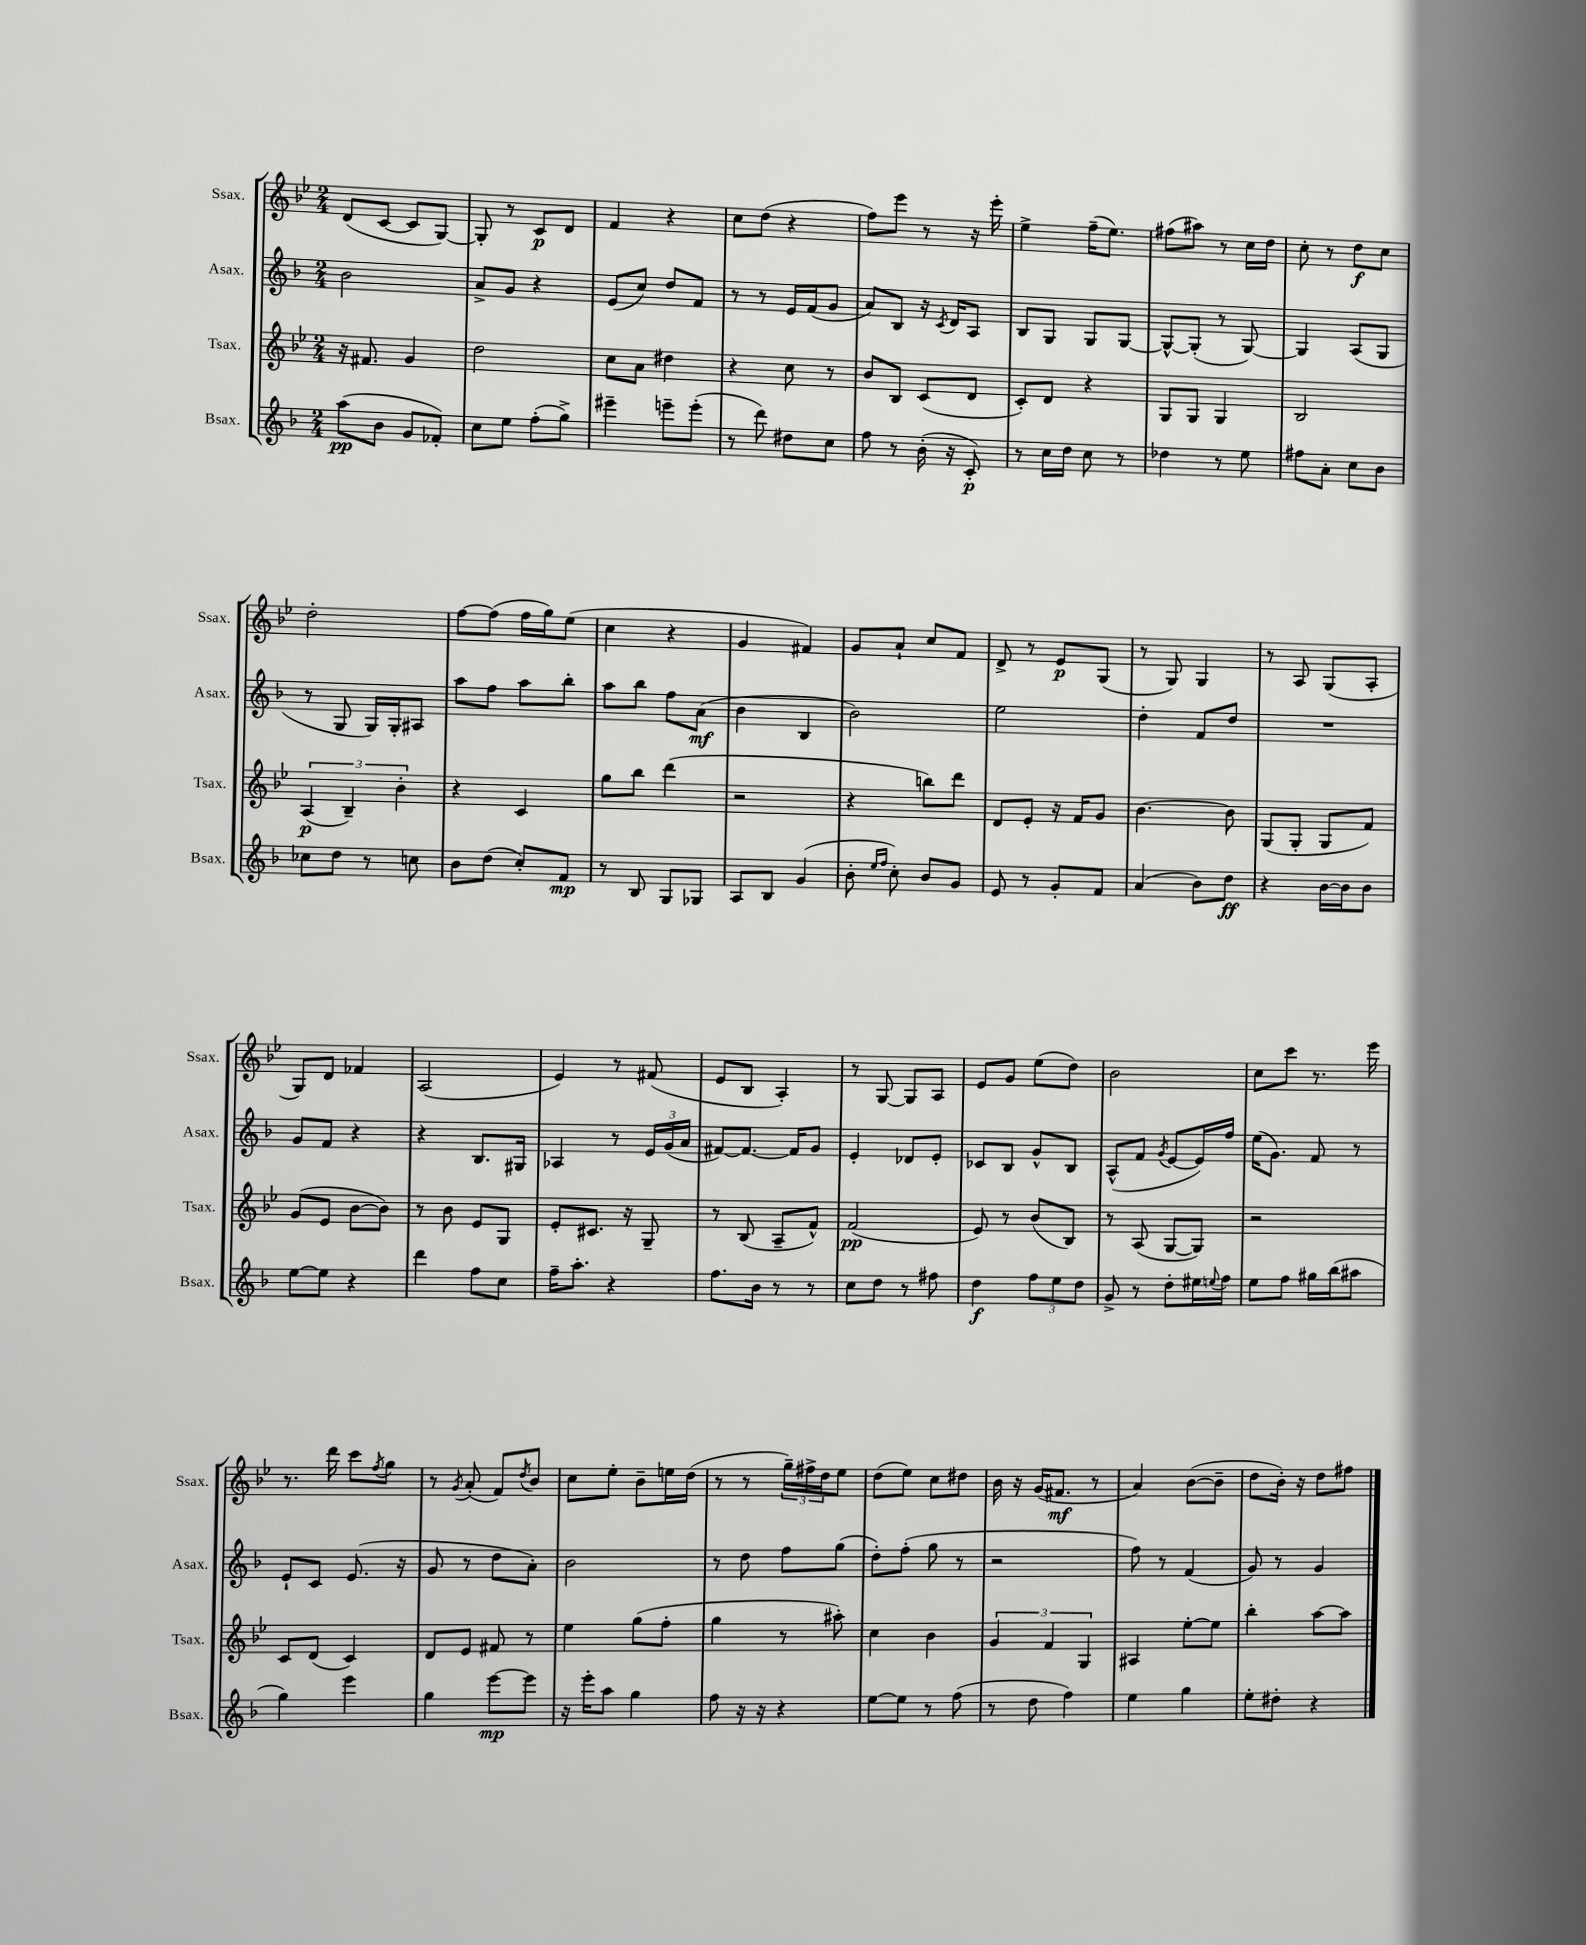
<<
\new StaffGroup <<
\new Staff = "s0" \with { instrumentName = "Ssax." shortInstrumentName = "Ssax." } {
    \clef treble \key bes \major \numericTimeSignature \time 2/4
    d'8( c'8~ c'8 g8~) |
    g8-. r8 c'8\p d'8 |
    f'4 r4 |
    c''8 d''8( r4 |
    f''8) ees'''8 r8 r16 ees'''16-. |
    ees''4-> f''16--( ees''8.) |
    fis''8( ais''8) r8 c''16 d''16 |
    c''8-. r8 d''8\f c''8 |
    d''2-. |
    f''8~ f''8( f''16 g''16) ees''8( |
    c''4 r4 |
    g'4 fis'4) |
    g'8 a'8-! c''8 f'8 |
    d'8-> r8 ees'8\p g8( |
    r8 g8) g4 |
    r8 a8 g8( a8-. |
    g8) d'8 fes'4 |
    a2( |
    ees'4) r8 fis'8( |
    ees'8 bes8 a4-.) |
    r8 g8~ g8 a8 |
    ees'8 g'8 ees''8( d''8) |
    bes'2 |
    c''8 c'''8 r8. ees'''16 |
    r8. d'''16 c'''8 \acciaccatura { f''8 } g''8 |
    r8 \acciaccatura { g'8 } a'8-.( f'8) \acciaccatura { d''8 } bes'8 |
    c''8 ees''8-. bes'8-- e''16 d''16( |
    r8 r8 \tuplet 3/2 { g''16--) fis''16-> d''16 } ees''8 |
    d''8( ees''8) c''8 dis''8 |
    bes'16 r16 g'16( fis'8.\mf r8 |
    a'4) bes'8~( bes'8-- |
    d''8 bes'16-.) r16 d''8 fis''8 \bar "|." |
}
\new Staff = "s1" \with { instrumentName = "Asax." shortInstrumentName = "Asax." } {
    \clef treble \key f \major \numericTimeSignature \time 2/4
    bes'2 |
    a'8-> g'8 r4 |
    e'8( c''8) d''8 f'8 |
    r8 r8 e'16 f'16( g'8 |
    a'8) bes8 r16 \acciaccatura { c'8 } d'16 a8 |
    bes8 g8 g8 g8~ |
    g8~-^ g8-.( r8 g8~) |
    g4 a8( g8 |
    r8 g8 g16) g16-. ais8 |
    a''8 f''8 a''8 bes''8-. |
    a''8 bes''8 f''8 a'8\mf( |
    bes'4 bes4 |
    bes'2) |
    e''2 |
    d''4-. f'8 d''8 |
    R2 |
    g'8 f'8 r4 |
    r4 bes8. gis16 |
    aes4 r8 \tuplet 3/2 { e'16 g'16( a'16 } |
    fis'8~) fis'8.~ fis'16 g'8 |
    e'4-. des'8 e'8-. |
    ces'8 bes8 g'8-^ bes8 |
    a8-^( f'8 \acciaccatura { g'8 } e'8~ e'16) f''16 |
    e''16( g'8.) f'8 r8 |
    e'8-! c'8 e'8.( r16 |
    g'8 r8 d''8 a'8-.) |
    bes'2 |
    r8 d''8 f''8 g''8( |
    d''8-.) f''8-.( g''8 r8 |
    r2 |
    f''8) r8 f'4( |
    g'8) r8 g'4 \bar "|." |
}
\new Staff = "s2" \with { instrumentName = "Tsax." shortInstrumentName = "Tsax." } {
    \clef treble \key bes \major \numericTimeSignature \time 2/4
    r16 fis'8. g'4 |
    d''2 |
    c''8 a'8 dis''4 |
    r4 c''8 r8 |
    bes'8 bes8 c'8( d'8 |
    c'8-.) d'8 r4 |
    g8 g8 g4 |
    bes2 |
    \tuplet 3/2 { a4\p( bes4--) bes'4-. } |
    r4 c'4 |
    g''8 bes''8 d'''4( |
    r2 |
    r4 b''8) d'''8 |
    d'8 ees'8-. r16 f'16 g'8 |
    bes'4.~ bes'8 |
    g8( g8-. g8 f'8) |
    g'8( ees'8 bes'8~ bes'8) |
    r8 bes'8 ees'8 g8 |
    ees'8-. cis'8. r16 g8-- |
    r8 bes8( a8-- f'8-^) |
    f'2\pp( |
    ees'8) r8 bes'8( bes8) |
    r8 a8( g8~ g8) |
    r2 |
    c'8 d'8( c'4) |
    d'8 ees'8 fis'8 r8 |
    ees''4 g''8( f''8-. |
    g''4 r8 ais''8-.) |
    c''4 bes'4 |
    \tuplet 3/2 { g'4 f'4 g4 } |
    ais4 ees''8~-. ees''8 |
    bes''4-. a''8~ a''8 \bar "|." |
}
\new Staff = "s3" \with { instrumentName = "Bsax." shortInstrumentName = "Bsax." } {
    \clef treble \key f \major \numericTimeSignature \time 2/4
    a''8\pp( bes'8 g'8 fes'8-.) |
    c''8 e''8 f''8-.( g''8->) |
    eis'''4-- e'''8-- e'''8-.( |
    r8 d'''8) dis''8 c''8 |
    f''8 r8 bes'16-.( r16 c'8-.\p) |
    r8 c''16 d''16 c''8 r8 |
    des''4 r8 e''8 |
    fis''8 a'8-. c''8 bes'8 |
    ces''8 d''8 r8 c''8 |
    bes'8 d''8( c''8-.) f'8\mp |
    r8 bes8 g8 ges8 |
    a8 bes8 g'4( |
    bes'8-. \grace { e''16 f''16 } c''8-.) bes'8 g'8 |
    e'8 r8 g'8-. f'8 |
    a'4( bes'8) d''8\ff |
    r4 bes'16~ bes'16 bes'8 |
    e''8~ e''8 r4 |
    d'''4 f''8 c''8 |
    f''16-- a''8.-. r4 |
    f''8. bes'16 r8 r8 |
    c''8 d''8 r8 fis''8 |
    d''4\f \tuplet 3/2 { f''8 e''8 d''8 } |
    g'8-> r8 d''8-. eis''16 \appoggiatura { e''8 } f''16 |
    e''8 f''8 gis''16 bes''16( ais''8 |
    g''4) e'''4 |
    g''4 e'''8~\mp e'''8 |
    r16 e'''16-. a''8 g''4 |
    f''8 r16 r16 r4 |
    e''8~ e''8 r8 f''8( |
    r8 d''8 f''4) |
    e''4 g''4 |
    e''8-. dis''8-. r4 \bar "|." |
}
>>
>>
\layout { \context { \Score \remove "Bar_number_engraver" } }
